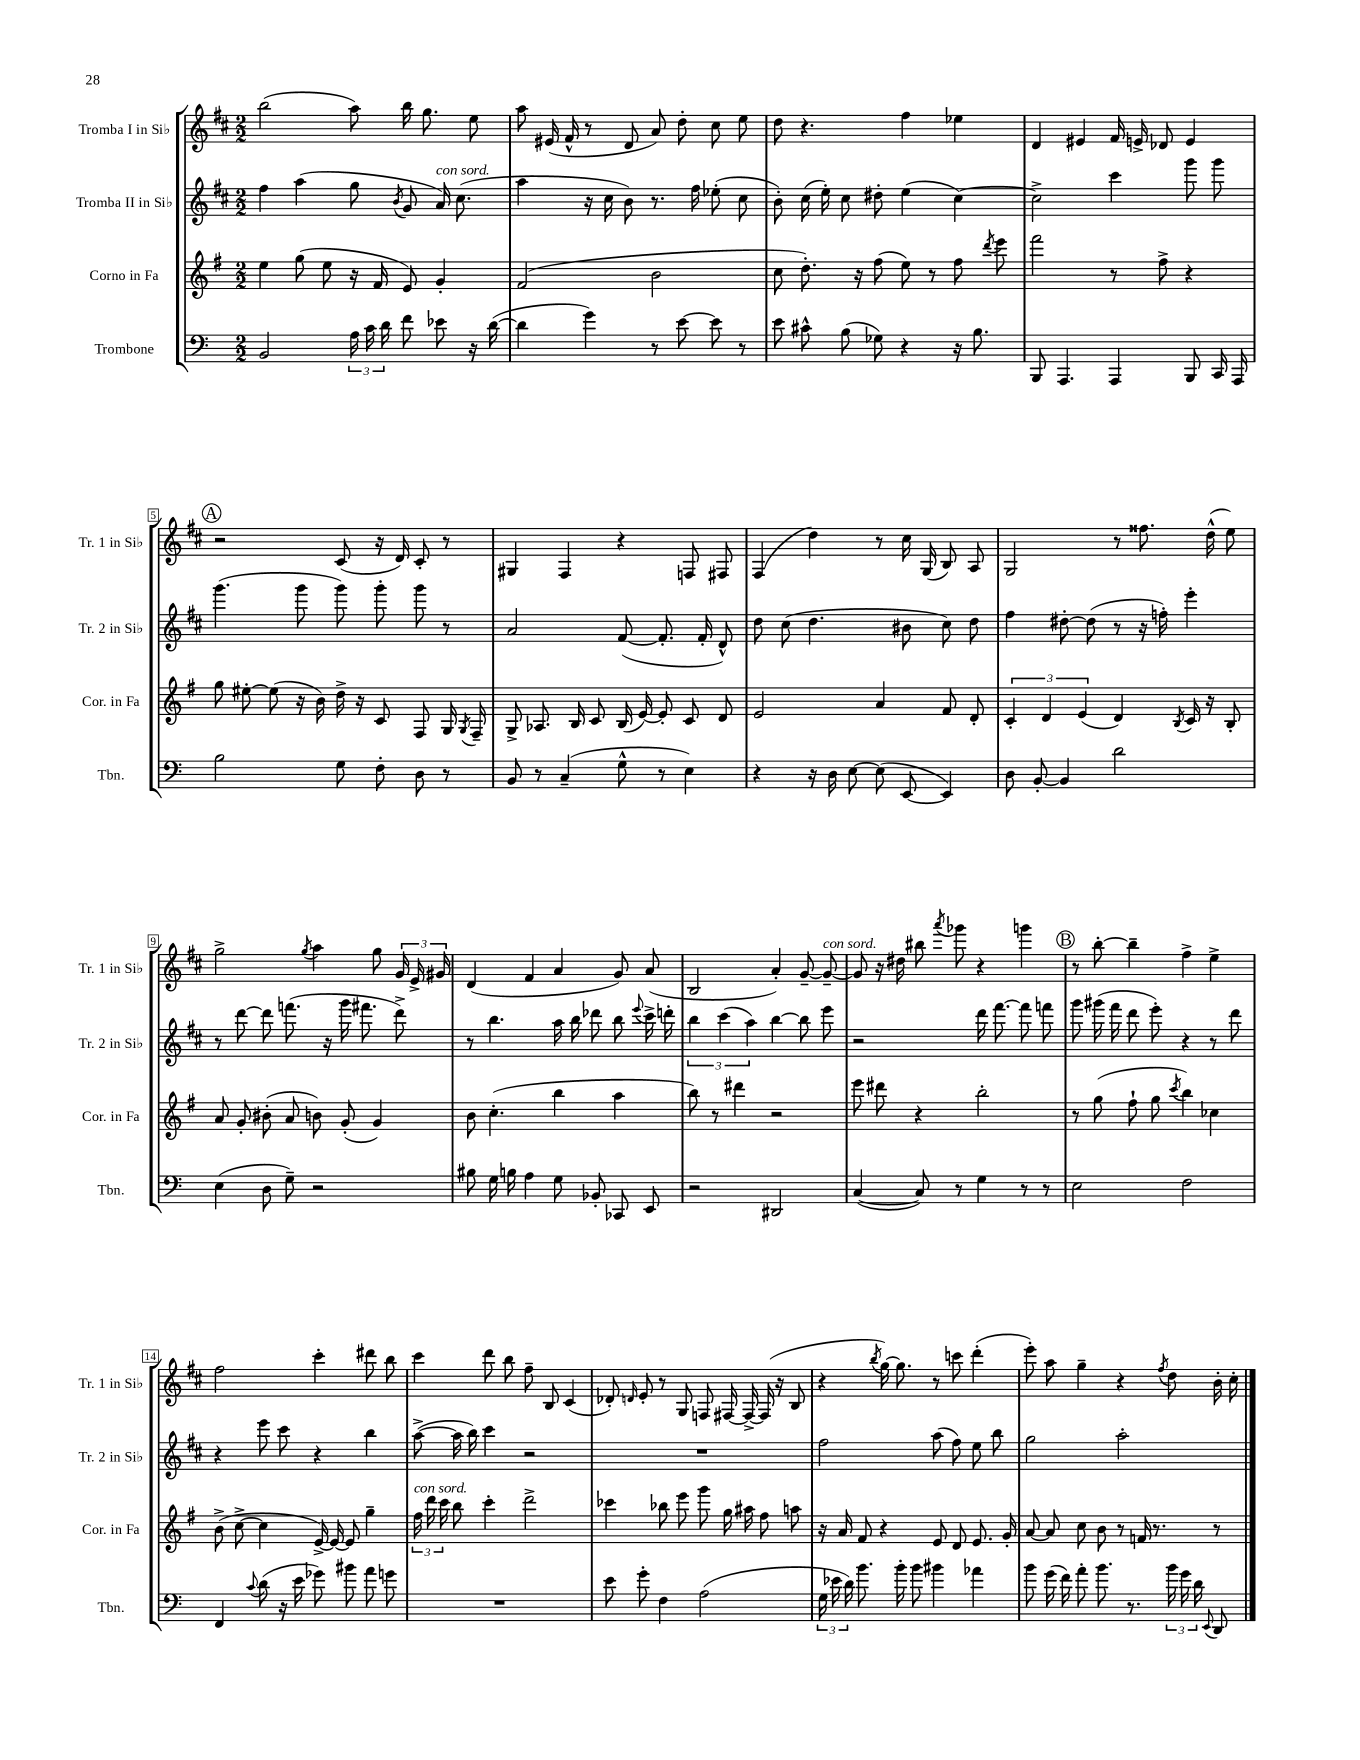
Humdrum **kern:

**kern	**kern	**kern	**kern
*staff4	*staff3	*staff2	*staff1
*clefF4	*clefG2	*clefG2	*clefG2
*k[]	*k[f#]	*k[f#c#]	*k[f#c#]
*M2/2	*M2/2	*M2/2	*M2/2
2BB	4ee	4ff#	(2bb
.	(8gg	(4aa	.
.	8ee	.	.
24A	16r	8gg	8aa)
24c	.	.	.
.	16f#	.	.
24d	.	.	.
.	.	8qb	.
8f	8e)	8g	16bb
.	.	.	8.gg
8e-	4g'	16a)	.
.	.	(8.cc#	.
16r	.	.	8ee
([16d	.	.	.
=	=	=	=
4d]	(2f#	4aa	8aa
.	.	.	(16e#
.	.	.	16f#^^
4g)	.	16r	8r
.	.	16cc#	.
.	.	8b)	8d
8r	2b	8.r	8a)
[8e	.	.	8dd'
.	.	16ff#	.
8e]	.	(8ee-'	8cc#
8r	.	8cc#	8ee
=	=	=	=
8e	8cc	8b')	8dd
8c#^^	8.dd')	(16cc#	4.r
.	.	16ee')	.
(8B	.	8cc#	.
.	16r	.	.
8G-)	(8ff#	8dd#'	.
4r	8ee)	(4ee	4ff#
.	8r	.	.
16r	8ff#	[4cc#)	4ee-
8.B	.	.	.
.	8qddd	.	.
.	8eee	.	.
=	=	=	=
8BBB	2fff#	2cc#^]	4d
4.AAA	.	.	.
.	.	.	4e#
4AAA	8r	4ccc#	16f#
.	.	.	16e^
.	8ff#^	.	8d-
8BBB	4r	8ggg	4e
16CC	.	8ggg	.
16AAA	.	.	.
=	=	=	=
2B	8gg	(4.ggg	2r
.	[8ee#'	.	.
.	(8ee#]	.	.
.	16r	8ggg	.
.	16b)	.	.
8G	16dd^	8ggg)	(8c#
.	16r	.	.
8F'	8c	8ggg'	16r
.	.	.	16d)
8D	8F#	8ggg	8c#'
8r	16G	8r	8r
.	8qG	.	.
.	16F#~	.	.
=	=	=	=
8BB	8G^	2a	4G#
8r	8.A-	.	.
(4C~	.	.	4F#
.	16B	.	.
.	8c	.	.
8G^^	(16B	([8f#	4r
.	[16e)	.	.
8r	8e']	8.f#']	.
4E)	8c	.	8F
.	.	16f#'	.
.	8d	8d^^)	8F#
=	=	=	=
4r	2e	8dd	(4F#
.	.	(8cc#	.
16r	.	4.dd	4dd)
16D	.	.	.
[8E	.	.	.
(8E]	4a	.	8r
[8EE	.	8b#	16cc#
.	.	.	(16G
4EE])	8f#	8cc#)	8B)
.	8d'	8dd	8A
=	=	=	=
8D	6c'	4ff#	2G
[8BB'	.	.	.
.	6d	.	.
4BB]	.	[8dd#'	.
.	(6e	.	.
.	.	(8dd#]	.
2d	4d)	8r	8r
.	.	16r	8.ff##
.	.	16ff')	.
.	8qB	.	.
.	16c	4eee'	.
.	16r	.	(16dd^^
.	8B'	.	8ee)
=	=	=	=
(4E	8a	8r	2gg^
.	8g'	[8ddd	.
8D	(8b#'	8ddd]	.
8G~)	8a	(8.fff	.
.	.	.	8qgg
2r	8b)	.	4aa
.	.	16r	.
.	(8g'	16ggg	.
.	.	8.fff#	.
.	4g)	.	8gg
.	.	8ddd^)	24g
.	.	.	24e^
.	.	.	24g#
=	=	=	=
8B#	8b	8r	(4d
16G	(4.cc'	4.bb	.
16B	.	.	.
4A	.	.	4f#
8G	4bb	16aa	4a
.	.	16bb	.
8BB-'	.	8ddd-	.
8CC-	4aa	8bb	8g)
.	.	8qqeee	.
8EE	.	16ccc#^	(8a
.	.	16ddd'	.
=	=	=	=
2r	8bb)	6bb	2B
.	8r	.	.
.	.	(6ccc#	.
.	4ddd#	.	.
.	.	6aa)	.
2DD#	2r	[4bb	4a')
.	.	8bb]	[8g~
.	.	8eee	8g~_
=	=	=	=
([4C	8eee	2r	8g]
.	8ddd#	.	16r
.	.	.	16dd#
8C])	4r	.	8bb#
.	.	.	8qaaa
8r	.	.	8ggg-
4G	2bb'	16ddd	4r
.	.	[8.fff#	.
8r	.	8fff#]	4ggg
8r	.	8fff	.
=	=	=	=
2E	8r	8ggg	8r
.	(8gg	(16ggg#	[8bb'
.	.	16fff#	.
.	8ff#`	8ddd	4bb~]
.	8gg	8eee')	.
.	8qccc	.	.
2F	4bb)	4r	4ff#^
.	4cc-	8r	4ee^
.	.	8ddd	.
=	=	=	=
4FF	(8b^	4r	2ff#
.	[8cc^	.	.
8qqc	.	.	.
(8d	4cc]	8eee	.
16r	.	8ccc#	.
16e	.	.	.
8g-)	[16e^)	4r	4ccc#'
.	16e_	.	.
8b#	8e]	.	.
8a	4gg~	4bb	8ddd#
8g	.	.	8bb
=	=	=	=
1r	24ff#	([8aa^	4ccc#
.	24ddd	.	.
.	24ccc	.	.
.	8bb	16aa]	.
.	.	16bb)	.
.	4ccc'	4ccc#	8ddd
.	.	.	8bb
.	2ddd^	2r	8ff#~
.	.	.	8B
.	.	.	(4c#
=	=	=	=
8e	4ccc-	1r	8d-')
.	.	.	16qqd
8g'	.	.	8e'
4F	8bb-	.	8r
.	8eee	.	8G
(2A	8ggg	.	8F
.	16gg	.	[16F#
.	16aa#	.	16F#^_
.	8ff#	.	(16F#]
.	.	.	16r
.	8aa	.	8B
=	=	=	=
24G	16r	2ff#	4r
24e-	.	.	.
.	16a	.	.
24d)	.	.	.
8.b	8f#	.	.
.	.	.	8qbb
.	4r	.	[16gg)
16b'	.	.	8.gg]
8b	.	.	.
4b#	8e	(8aa	8r
.	8d	8ff#)	8ccc
4a-	8.e	8ee	(4ddd'
.	.	8bb	.
.	16g'	.	.
=	=	=	=
8b	[8a	2gg	8eee')
(16g	8a]	.	8aa
16f)	.	.	.
8a'	8cc	.	4gg~
8.b	8b	.	.
.	8r	2aa'	4r
8.r	.	.	.
.	16f	.	.
.	8.r	.	.
.	.	.	8qff#
24b	.	.	8dd
24g	.	.	.
24d	.	.	.
8qqEE	.	.	.
8DD	8r	.	16b'
.	.	.	16cc#'
==	==	==	==
*-	*-	*-	*-
